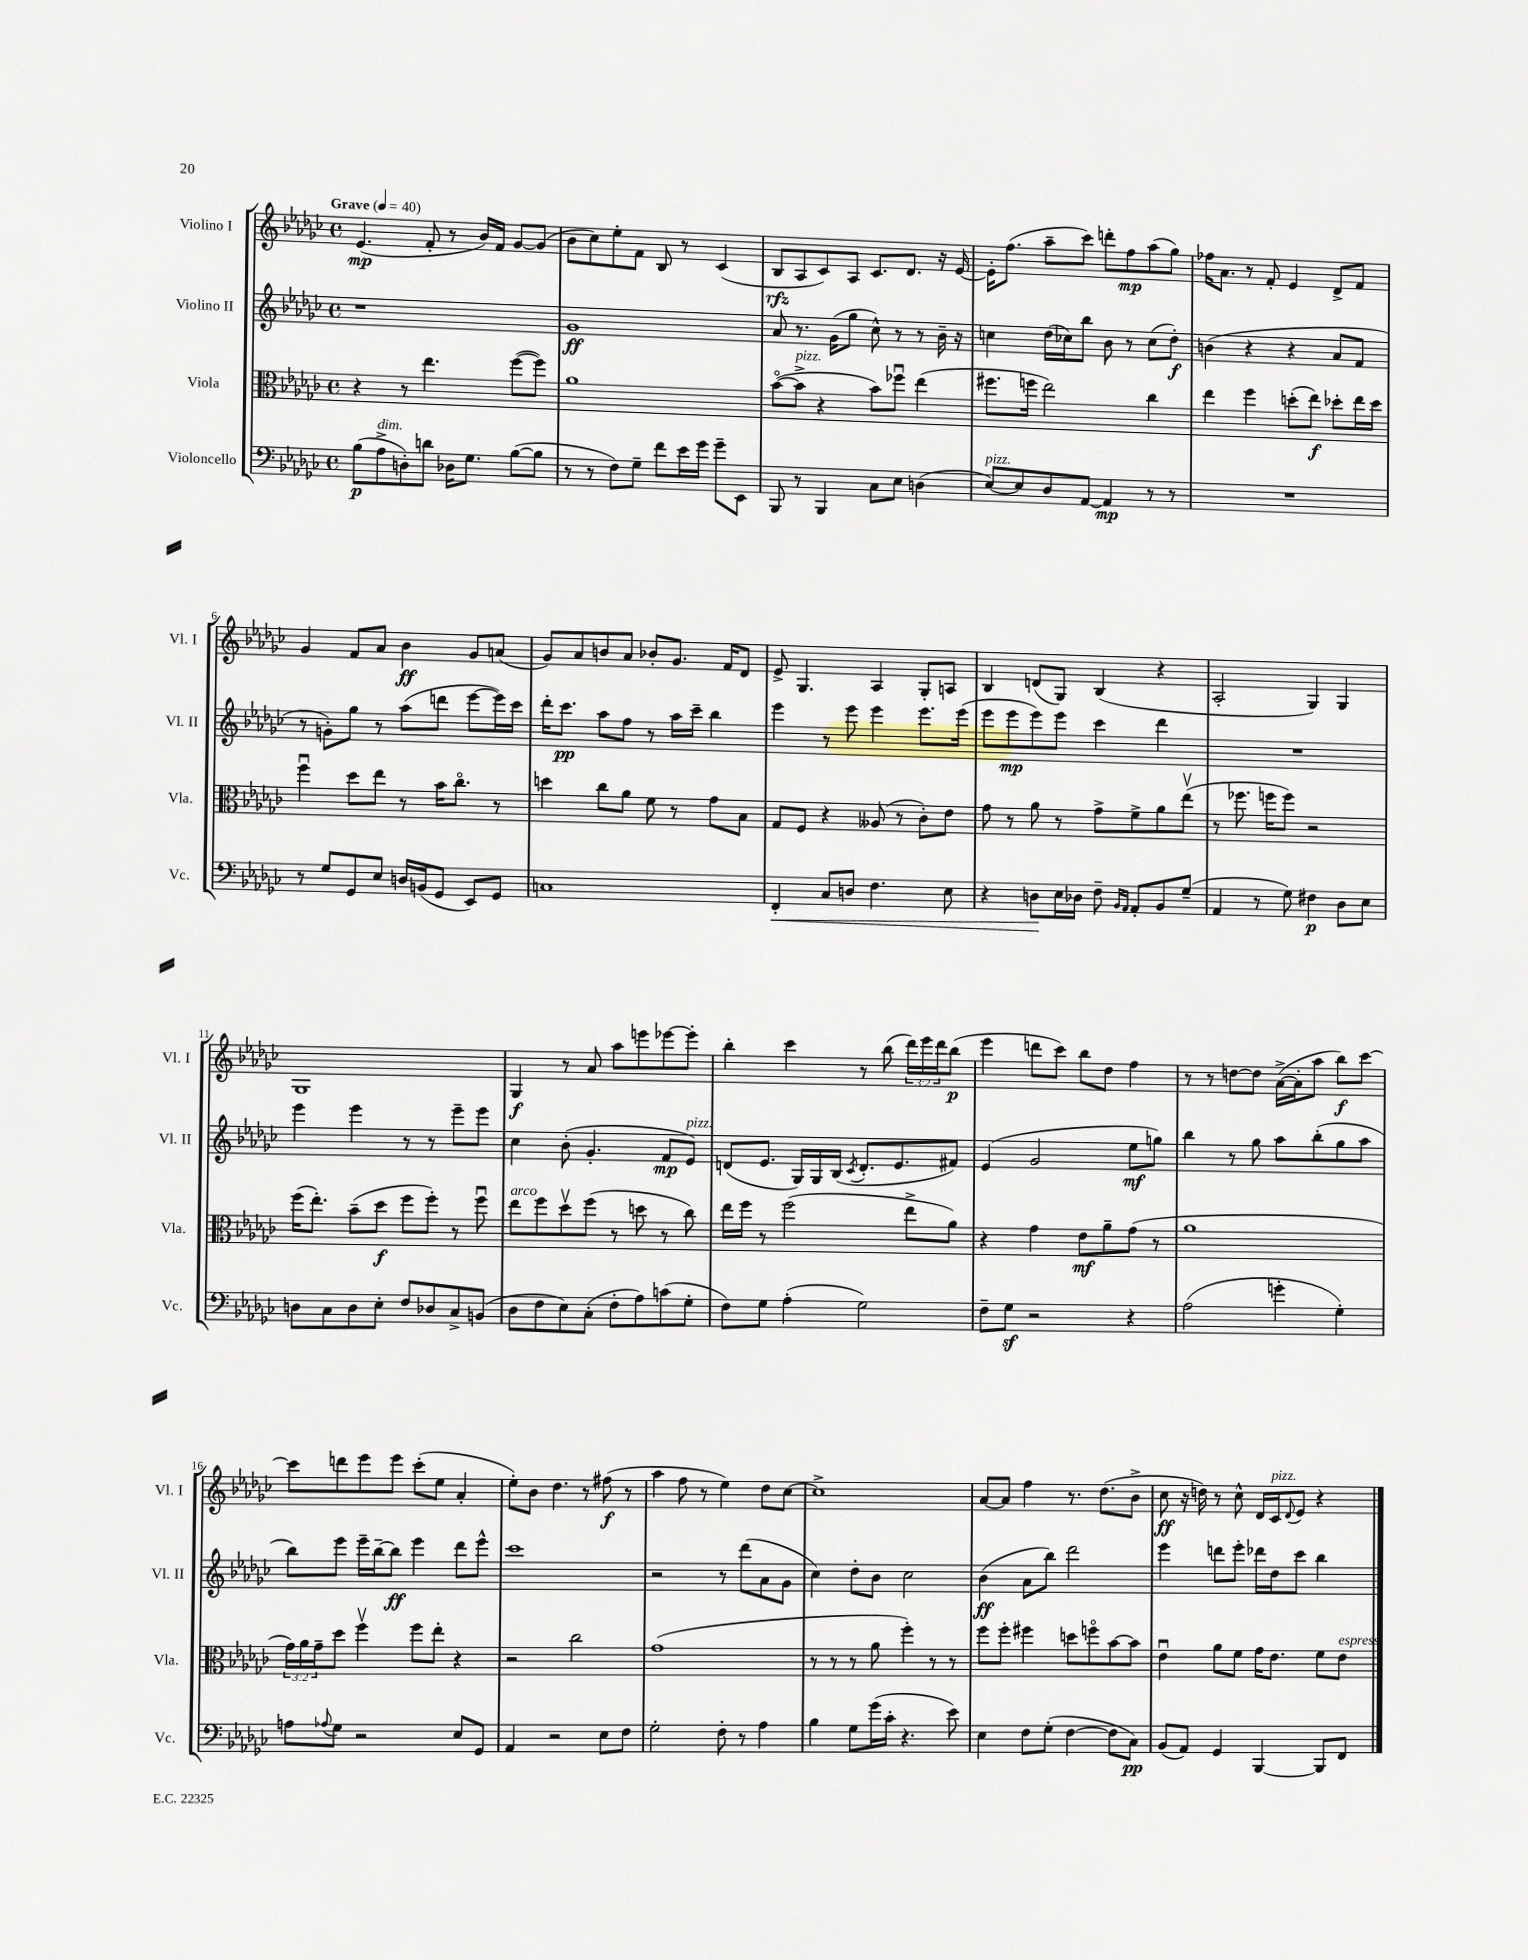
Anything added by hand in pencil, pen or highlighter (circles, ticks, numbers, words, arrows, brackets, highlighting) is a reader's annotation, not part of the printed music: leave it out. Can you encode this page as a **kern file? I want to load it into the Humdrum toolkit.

**kern	**dynam	**kern	**dynam	**kern	**dynam	**kern	**dynam
*part4	*part4	*part3	*part3	*part2	*part2	*part1	*part1
*staff4	*staff4	*staff3	*staff3	*staff2	*staff2	*staff1	*staff1
*I"Violoncello	*	*I"Viola	*	*I"Violino II	*	*I"Violino I	*
*I'Vc.	*	*I'Vla.	*	*I'Vl. II	*	*I'Vl. I	*
*clefF4	*	*clefC3	*	*clefG2	*	*clefG2	*
*k[b-e-a-d-g-c-]	*	*k[b-e-a-d-g-c-]	*	*k[b-e-a-d-g-c-]	*	*k[b-e-a-d-g-c-]	*
*M4/4	*	*M4/4	*	*M4/4	*	*M4/4	*
*met(c)	*	*met(c)	*	*met(c)	*	*met(c)	*
*MM40	*	*MM40	*	*MM40	*	*MM40	*
=1	=1	=1	=1	=1	=1	=1	=1
!	!	!	!	!	!	!LO:TX:a:B:t=Grave	!
(8B-\L	p	4r	.	1r	.	(4.e-/	mp
!LO:TX:a:i:t=dim.	!	!	!	!	!	!	!
8A-^\	.	.	.	.	.	.	.
8Dn'\)	.	8r	.	.	.	.	.
8dn\J	.	4.ee-\	.	.	.	8f'/	.
16D-X\KL	.	.	.	.	.	8r	.
8.G-\J	.	.	.	.	.	.	.
.	.	.	.	.	.	16b-/LL)	.
.	.	.	.	.	.	16f/JJ	.
([8B-\L	.	([8ff\L	.	.	.	[8g-/L	.
8B-\J]	.	8ff\J])	.	.	.	(8g-/J]	.
=2	=2	=2	=2	=2	=2	=2	=2
8r	.	1a-	.	1g-	ff	8b-\L	.
8r	.	.	.	.	.	8cc-\)	.
8F\L)	.	.	.	.	.	8ee-'\	.
8G-~\J	.	.	.	.	.	8f\J	.
8f\L	.	.	.	.	.	8B-/	.
16e-\L	.	.	.	.	.	8r	.
16g-\JJ	.	.	.	.	.	.	.
8g-~\L	.	.	.	.	.	(4c-/	.
8EE-\J	.	.	.	.	.	.	.
=3	=3	=3	=3	=3	=3	=3	=3
8BBB-/	.	([8b-\L	.	8a-/	.	8B-/L	rfz
!	!	!LO:TX:a:i:t=pizz.	!	!	!	!	!
8r	.	8b-^\J]	.	8.r	.	8A-/	.
4BBB-/	.	4r	.	.	.	8c-/)	.
.	.	.	.	(16g-\KL	.	.	.
.	.	.	.	8gg-\J	.	8A-/J	.
8C-\L	.	8b-\L)	.	8cc-^^\)	.	8.c-/L	.
8E-\J	.	8ff-Xu\J	.	8r	.	.	.
.	.	.	.	.	.	8.d-/J	.
(4Dn\	.	(4ee-\	.	8r	.	.	.
.	.	.	.	16b-~\	.	16r	.
.	.	.	.	16r	.	[16e-/	.
=4	=4	=4	=4	=4	=4	=4	=4
!LO:TX:a:i:t=pizz.	!	!	!	!	!	!	!
[8E-/L)	.	8.ff#X\L	.	4ccn\	.	16e-'\KL]	.
.	.	.	.	.	.	(8.ff\J	.
8E-/]	.	.	.	.	.	.	.
.	.	16ffn\Jk	.	.	.	.	.
8D-/	.	2ee-\)	.	(16dd-\LL	.	8aa-~\L	.
.	.	.	.	16cc-X\J)	.	.	.
[8AA-/J	.	.	.	8bb-\J	.	8ccc-\J)	.
4AA-/]	mp	.	.	8b-\	.	8dddn'\L	.
.	.	.	.	8r	.	8ff\	mp
8r	.	4cc-\	.	(8cc-\L	.	(8aa-\	.
8r	.	.	.	8dd-'\J)	f	8gg-\J)	.
=5	=5	=5	=5	=5	=5	=5	=5
1r	.	4ee-\	.	(4bn\	.	16ff-X\KL	.
.	.	.	.	.	.	8.a-\J	.
.	.	4ff\	.	4r	.	8r	.
.	.	.	.	.	.	8f'/	.
.	.	(8ddn'\L	.	4r	.	4e-/	.
.	.	8ee-\J)	f	.	.	.	.
.	.	8dd-X'\L	.	8a-/L	.	8d-^/L	.
.	.	16ee-\L	.	8f/J	.	8f/J	.
.	.	16dd-\JJ	.	.	.	.	.
!!LO:LB:g=z
=6	=6	=6	=6	=6	=6	=6	=6
8r	.	4ffu\	.	8r	.	4g-/	.
8G-/L	.	.	.	8gn'\L)	.	.	.
8GG-/	.	8dd-\L	.	8gg-\J	.	8f/L	.
8E-/J	.	8ee-\J	.	8r	.	8a-/J	.
16Dn/LL	.	8r	.	(8aa-\L	.	4b-\	ff
(16BBn/J	.	.	.	.	.	.	.
8GG-/J	.	16b-\KL	.	8dddn\J	.	.	.
.	.	8.cc-\J	.	.	.	.	.
8EE-/L)	.	.	.	[8eee-\L	.	8g-/L	.
8GG-/J	.	8r	.	16eee-\L])	.	(8an/J	.
.	.	.	.	16ccc-\JJ	.	.	.
=7	=7	=7	=7	=7	=7	=7	=7
1Cn	.	4ddn\	.	16ddd-'\KL	.	8g-/L)	.
.	.	.	.	8.ccc-\J	pp	.	.
.	.	.	.	.	.	8a-/	.
.	.	8cc-\L	.	8aa-\L	.	8bn/	.
.	.	8a-\J	.	8ff\J	.	8a-/J	.
.	.	8f\	.	8r	.	8b-X'/L	.
.	.	8r	.	16aa-\LL	.	8.g-/J	.
.	.	.	.	16ccc-~\JJ	.	.	.
.	.	8g-\L	.	4bb-\	.	.	.
.	.	.	.	.	.	16f/KL	.
.	.	8B-\J	.	.	.	8d-/J	.
=8	=8	=8	=8	=8	=8	=8	=8
!	!LO:HP:b	!	!	!	!	!	!
4FF'/	<	8G-/L	.	4eee-\	.	8e-^/	.
.	.	8F/J	.	.	.	4.G-/	.
8C-/L	.	4r	.	8r	.	.	.
8Dn/J	.	.	.	8eee-\	.	.	.
4.F\	.	(8A--X/	.	4eee-\	.	4A-/	.
.	.	8r	.	.	.	.	.
.	.	8c-'\L)	.	8.eee-\L	.	8G-'/L	.
8E-\	.	8e-\J	.	.	.	8An/J	.
.	.	.	.	(16eee-\Jk	.	.	.
=9	=9	=9	=9	=9	=9	=9	=9
4r	.	8g-\	.	8eee-\L	.	4B-/	.
.	.	8r	.	8eee-\	mp	.	.
8Dn\L	.	8a-\	.	8eee-\)	.	(8dn/L	.
16E-\L	[	8r	.	8eee-\J	.	8G-/J)	.
16D-X\JJ	.	.	.	.	.	.	.
8F~\	.	8g-^\L	.	4ccc-\	.	(4B-/	.
16qqBB-/LL	.	.	.	.	.	.	.
16qqAA-/JJ	.	.	.	.	.	.	.
8AA-'/L	.	8f^\	.	.	.	.	.
8BB-/	.	8a-\	.	4ddd-\	.	4r	.
(8G-~/J	.	(8ee-v\J	.	.	.	.	.
=10	=10	=10	=10	=10	=10	=10	=10
4AA-/	.	8r	.	1r	.	2A-'/	.
.	.	8.ff-X\	.	.	.	.	.
8r	.	.	.	.	.	.	.
.	.	16ffn\KL	.	.	.	.	.
8G-\)	.	8ff\J)	.	.	.	.	.
4F#X\	p	2r	.	.	.	4G-/)	.
8D-\L	.	.	.	.	.	4G-/	.
8E-\J	.	.	.	.	.	.	.
!!LO:LB:g=z
=11	=11	=11	=11	=11	=11	=11	=11
8Dn\L	.	(16ff\KL	.	4eee-\	.	1G-	.
.	.	8.ee-'\J)	.	.	.	.	.
8C-\	.	.	.	.	.	.	.
8D\	.	(8b-~\L	.	4eee-\	.	.	.
8E-'\J	.	8dd-\J	f	.	.	.	.
8F/L	.	8ff\L	.	8r	.	.	.
8D-X/	.	8ff'\J)	.	8r	.	.	.
8C-^/	.	8r	.	8eee-~\L	.	.	.
(8BBn/J	.	8ffu\	.	8eee-\J	.	.	.
=12	=12	=12	=12	=12	=12	=12	=12
!	!	!LO:TX:a:i:t=arco	!	!	!	!	!
8D-\L	.	8ee-\L	.	4cc-\	.	4G-/	f
8F\	.	8ff\	.	.	.	.	.
8E-\)	.	8dd-v\	.	(8b-'\	.	8r	.
(8C-'\J	.	(8ff\J	.	4.g-'/	.	8a-/	.
8F'\L	.	8r	.	.	.	8aa-\L	.
8A-\)	.	8ddn\	.	.	.	8eeen\	.
(8cn\	.	8r	.	8f/L	mp	[8eee-X\	.
!	!	!	!	!LO:TX:a:i:t=pizz.	!	!	!
8G-'\J	.	8cc-\)	.	8e-/J)	.	8eee-'\J]	.
=13	=13	=13	=13	=13	=13	=13	=13
8F\L)	.	16ee-\LL	.	(8dn/L	.	4bb-'\	.
.	.	16ff\JJ	.	.	.	.	.
8G-\J	.	8r	.	8.e-/J	.	.	.
(4A-'\	.	(2ff\	.	.	.	4ccc-\	.
.	.	.	.	16G-/LL)	.	.	.
.	.	.	.	16G-/	.	.	.
.	.	.	.	(16B-/JJ	.	.	.
.	.	.	.	8qc-/	.	.	.
2G-\)	.	.	.	8.d'/L	.	8r	.
.	.	.	.	.	.	(8bb-\	.
.	.	.	.	8.e-/	.	.	.
.	.	8ee-^\L	.	.	.	24ddd-\LL)	.
.	.	.	.	.	.	24eee-\	.
.	.	.	.	.	.	24ddd-\J	.
.	.	8a-\J)	.	8f#X/J)	.	(8bb-\J	p
=14	=14	=14	=14	=14	=14	=14	=14
8F~\L	.	4r	.	(4e-/	.	4eee-\	.
8G-z\J	.	.	.	.	.	.	.
2r	.	4g-\	.	2g-/	.	8dddn\L	.
.	.	.	.	.	.	8ccc-\J)	.
.	.	8e-\L	mf	.	.	8bb-\L	.
.	.	8a-~\	.	.	.	8dd-\J	.
4r	.	(8g-\J	.	8ee-\L	mf	4ff\	.
.	.	8r	.	8ggn\J)	.	.	.
=15	=15	=15	=15	=15	=15	=15	=15
(2A-\	.	1a-	.	4bb-\	.	8r	.
.	.	.	.	.	.	8r	.
.	.	.	.	8r	.	[8ddn\L	.
.	.	.	.	8gg-\	.	8dd\J]	.
4gn'\	.	.	.	8aa-\L	.	([16a-^\LL	.
.	.	.	.	.	.	16a-'\J]	.
.	.	.	.	(8bb-'\	.	8aa-\J	.
4G-'\)	.	.	.	8gg-\	.	8bb-\L)	f
.	.	.	.	8aa-\J	.	[8ccc-\J	.
!!LO:LB:g=z
=16	=16	=16	=16	=16	=16	=16	=16
8An\L	.	24g-\LL)	.	8bb-\L)	.	8ccc-\L]	.
.	.	24a-\	.	.	.	.	.
.	.	24g-~\J	.	.	.	.	.
8qqA-X/	.	.	.	.	.	.	.
8G-\J	.	8dd-\J	.	8eee-\J	.	8dddn\	.
2r	.	4ffv\	.	16eee-~\LL	.	8eee-\	.
.	.	.	.	[16bb-~\J	.	.	.
.	.	.	.	8bb-\J]	ff	8eee-\J	.
.	.	8ff\L	.	4eee-\	.	(8ccc-'\L	.
.	.	8ee-'\J	.	.	.	8ee-\J	.
8E-/L	.	4r	.	8ddd-\L	.	4a-'/	.
8GG-/J	.	.	.	8eee-^^\J	.	.	.
=17	=17	=17	=17	=17	=17	=17	=17
4AA-/	.	2r	.	1ccc-	.	8ee-'\L)	.
.	.	.	.	.	.	8b-\J	.
2r	.	.	.	.	.	4.dd-\	.
.	.	2cc-\	.	.	.	.	.
.	.	.	.	.	.	8r	.
8E-\L	.	.	.	.	.	(8ff#X\	f
8F\J	.	.	.	.	.	8r	.
=18	=18	=18	=18	=18	=18	=18	=18
2G-'\	.	(1g-	.	2r	.	4aa-\	.
.	.	.	.	.	.	8ff\	.
.	.	.	.	.	.	8r	.
8F'\	.	.	.	8r	.	4ee-\)	.
8r	.	.	.	(8ddd-\L	.	.	.
4A-\	.	.	.	8a-\	.	8dd-\L	.
.	.	.	.	8g-\J	.	[8cc-\J	.
=19	=19	=19	=19	=19	=19	=19	=19
4B-\	.	8r	.	4cc-\)	.	1cc-^]	.
.	.	8r	.	.	.	.	.
8G-\L	.	8r	.	8dd-'\L	.	.	.
(16g-\L	.	8a-\	.	8b-\J	.	.	.
16c-'\JJ	.	.	.	.	.	.	.
4.r	.	4ff'\)	.	2cc-\	.	.	.
.	.	8r	.	.	.	.	.
8e-\)	.	8r	.	.	.	.	.
=20	=20	=20	=20	=20	=20	=20	=20
4E-\	.	8ff\L	.	(4b-\	ff	[8a-/L	.
.	.	8ff'\J	.	.	.	8a-/J]	.
8F\L	.	4ff#X\	.	8a-\L	.	4ff\	.
(8G-'\J	.	.	.	8bb-\J)	.	.	.
[4F\	.	8ddn\L	.	2ddd-\	.	8.r	.
.	.	8ffn\	.	.	.	.	.
.	.	.	.	.	.	(8.dd-\L	.
8F\L]	.	[8b-\	.	.	.	.	.
8C-\J)	pp	8b-\J]	.	.	.	8b-^\J	.
=21	=21	=21	=21	=21	=21	=21	=21
(8BB-/L	.	4e-u\	.	4eee-\	.	8cc-\	ff
8AA-/J)	.	.	.	.	.	16r	.
.	.	.	.	.	.	16ddn\)	.
4GG-/	.	8a-\L	.	8dddn\L	.	8r	.
.	.	8f\J	.	8eee-'\J	.	8cc-^^\	.
[4BBB-/	.	16g-\KL	.	16ddd-X\LL	.	16d-/LL	.
!	!	!	!	!	!	!LO:TX:a:i:t=pizz.	!
.	.	8.e-\J	.	16dd-\J	.	16c-/J	.
.	.	.	.	.	.	8qqd-/	.
.	.	.	.	8ccc-\J	.	8e-/J	.
8BBB-/L]	.	8f\L	.	4bb-\	.	4r	.
!	!	!LO:TX:a:i:t=espress.	!	!	!	!	!
8FF/J	.	8e-\J	.	.	.	.	.
==	==	==	==	==	==	==	==
*-	*-	*-	*-	*-	*-	*-	*-
